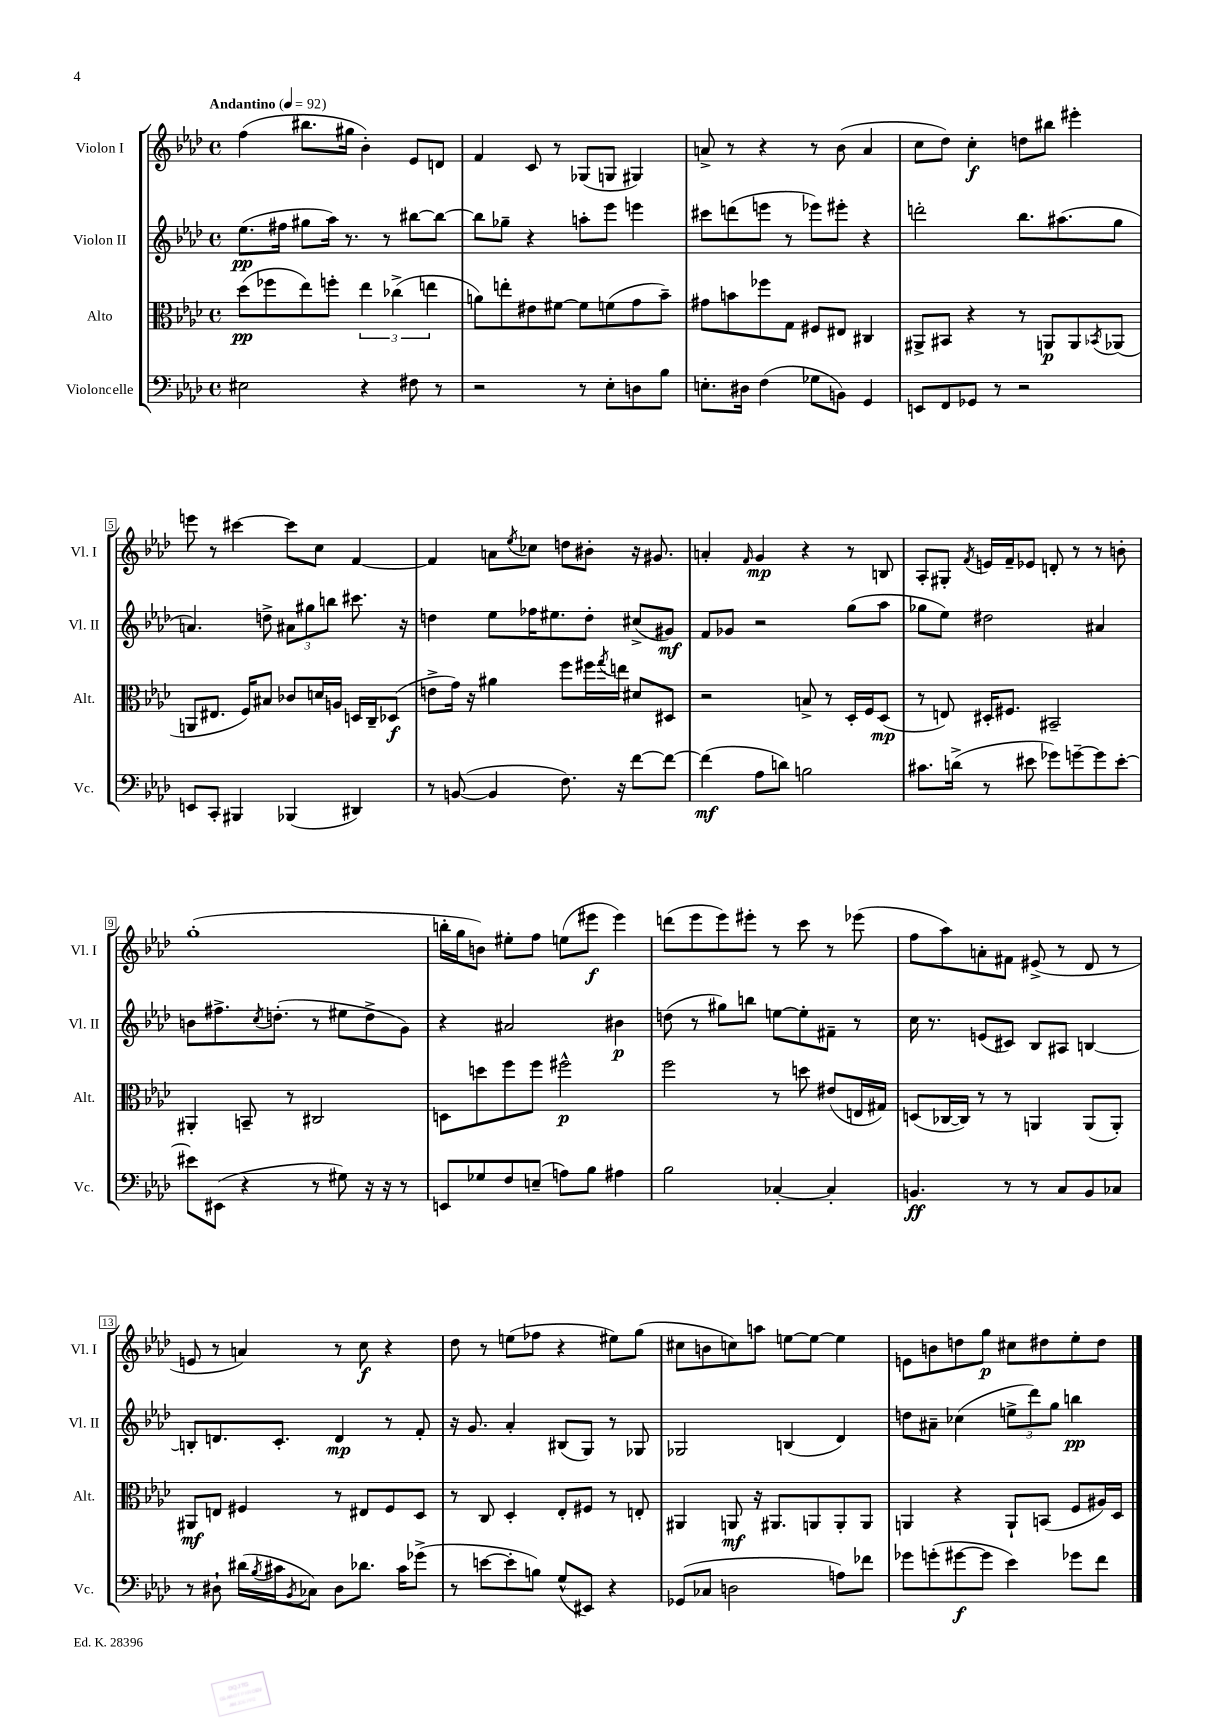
<<
\new StaffGroup <<
\new Staff = "s0" \with { instrumentName = "Violon I" shortInstrumentName = "Vl. I" } {
    \clef treble \key aes \major \defaultTimeSignature \time 4/4 \tempo "Andantino" 4 = 92
    f''4( bis''8. gis''16 bes'4-.) ees'8 d'8 |
    f'4 c'8 r8 ges8( g8 gis4) |
    a'8-> r8 r4 r8 bes'8( a'4 |
    c''8 des''8) c''4-.\f d''8 bis''8 eis'''4-. |
    e'''8 r8 cis'''4~ cis'''8 c''8 f'4~ |
    f'4 a'8 \acciaccatura { ees''8 } ces''8 d''8 bis'8-. r16 gis'8. |
    a'4-. \grace { f'16 } g'4\mp r4 r8 b8 |
    aes8-. gis8-. \acciaccatura { f'8 } e'16 f'16-- ees'8 d'8-. r8 r8 b'8-. |
    g''1-.( |
    b''16-. g''16 b'8) eis''8-. f''8 e''8( eis'''8\f eis'''4) |
    d'''8( ees'''8 ees'''8) eis'''8-. r8 c'''8 r8 ees'''8( |
    f''8 aes''8) a'8-. fis'8 eis'8->( r8 des'8 r8 |
    e'8 r8 a'4) r8 c''8\f r4 |
    des''8 r8 e''8( fes''8 r4 eis''8) g''8( |
    cis''8 b'8 c''8) a''8 e''8~ e''8~ e''4 |
    e'8 b'8 d''8 g''8\p cis''8 dis''8 ees''8-. dis''8 \bar "|." |
}
\new Staff = "s1" \with { instrumentName = "Violon II" shortInstrumentName = "Vl. II" } {
    \clef treble \key aes \major \defaultTimeSignature \time 4/4
    ees''8.\pp( fis''16 gis''8 aes''16) r8. r8 bis''8~ bis''8~ |
    bis''8 ges''8-- r4 a''8-. ees'''8 e'''4 |
    cis'''8 d'''8( e'''8 r8 ees'''8) eis'''8-. r4 |
    d'''2-. bes''8. ais''8.( g''8 |
    a'4.) d''8-> \tuplet 3/2 { ais'8 gis''8 b''8 } cis'''8. r16 |
    d''4 ees''8 fes''16 eis''8. d''8-. cis''8->( gis'8\mf) |
    f'8 ges'8 r2 g''8( aes''8 |
    ges''8 ees''8) dis''2 ais'4 |
    b'8 fis''8.-> \acciaccatura { c''8 } d''8.-.( r8 eis''8 d''8-> g'8) |
    r4 ais'2 bis'4\p |
    d''8( r8 gis''8) b''8 e''8~ e''8-. fis'8-- r8 |
    c''16 r8. e'8( cis'8) bes8 ais8 b4~ |
    b8-. d'8. c'8.-. d'4\mp r8 f'8-. |
    r16 g'8. aes'4-. bis8( g8) r8 ges8 |
    ges2 b4( des'4) |
    d''8 ais'8-- ces''4( \tuplet 3/2 { e''8-> des'''8) g''8 } b''4\pp \bar "|." |
}
\new Staff = "s2" \with { instrumentName = "Alto" shortInstrumentName = "Alt." } {
    \clef alto \key aes \major \defaultTimeSignature \time 4/4
    des''8\pp( fes''8 ees''8) f''8-. \tuplet 3/2 { ees''4 ces''4->( e''4 } |
    a'8) e''8-. eis'8 fis'8~ fis'8 f'8( g'8 bes'8--) |
    gis'8 b'8 fes''8 g8 fis8 eis8 cis4 |
    ais,8-> bis,8 r4 r8 a,8\p a,8 \acciaccatura { bes,8 } aes,8( |
    a,8 eis8. f16) bis8 ces'8 d'16 a16 d16 c16-- des8\f( |
    e'8-> g'16) r16 ais'4 f''8 fis''16 \acciaccatura { g''8 } e''16 dis'8 dis8 |
    r2 b8-> r8 des16-. f16 des8\mp( |
    r8 e8) dis16-. fis8. bis,2-- |
    ais,4-. b,8-- r8 cis2 |
    d8 d''8 f''8 f''8 fis''2-^\p |
    f''2 r8 d''8 eis'8( e16 gis16) |
    d8( ces16~ ces16) r8 r8 a,4 a,8( a,8-.) |
    ais,8\mf e8 fis4 r8 eis8 fis8 des8 |
    r8 c8 des4-. ees8-. fis8 r8 e8-. |
    ais,4 a,8\mf r16 ais,8. a,8 a,8-. a,8 |
    a,4 r4 a,8-! b,8( f8 ais16) des16 \bar "|." |
}
\new Staff = "s3" \with { instrumentName = "Violoncelle" shortInstrumentName = "Vc." } {
    \clef bass \key aes \major \defaultTimeSignature \time 4/4
    eis2 r4 fis8 r8 |
    r2 r8 ees8-. d8 bes8 |
    e8.-. dis16 f4( ges8 b,8) g,4 |
    e,8 f,8 ges,8 r8 r2 |
    e,8 c,8-. bis,,4 bes,,4( dis,4) |
    r8 b,8~( b,4 f8.) r16 f'8~ f'8~ |
    f'4\mf( aes8 d'8) b2 |
    cis'8. d'16->( r8 eis'8 ges'8) g'8~-- g'8 eis'8~-. |
    eis'8 eis,8( r4 r8 gis8) r16 r16 r8 |
    e,8 ges8 f8 e8--( a8) bes8 ais4 |
    bes2 ces4~-. ces4-. |
    b,4.\ff r8 r8 c8 b,8 ces8 |
    r8 dis8-! dis'16( \acciaccatura { bes8 } cis'16 \acciaccatura { bes,8 } ces8) dis8 des'8. cis'16 ges'8->( |
    r8 e'8~ e'8-. b8) g8-^( eis,8) r4 |
    ges,8( ces8 d2 a8) fes'8 |
    ges'8 g'8-.( gis'8~\f gis'8 ees'4) ges'8 f'8 \bar "|." |
}
>>
>>
\layout { \context { \Score \override BarNumber.stencil = #(make-stencil-boxer 0.1 0.3 ly:text-interface::print) } }
